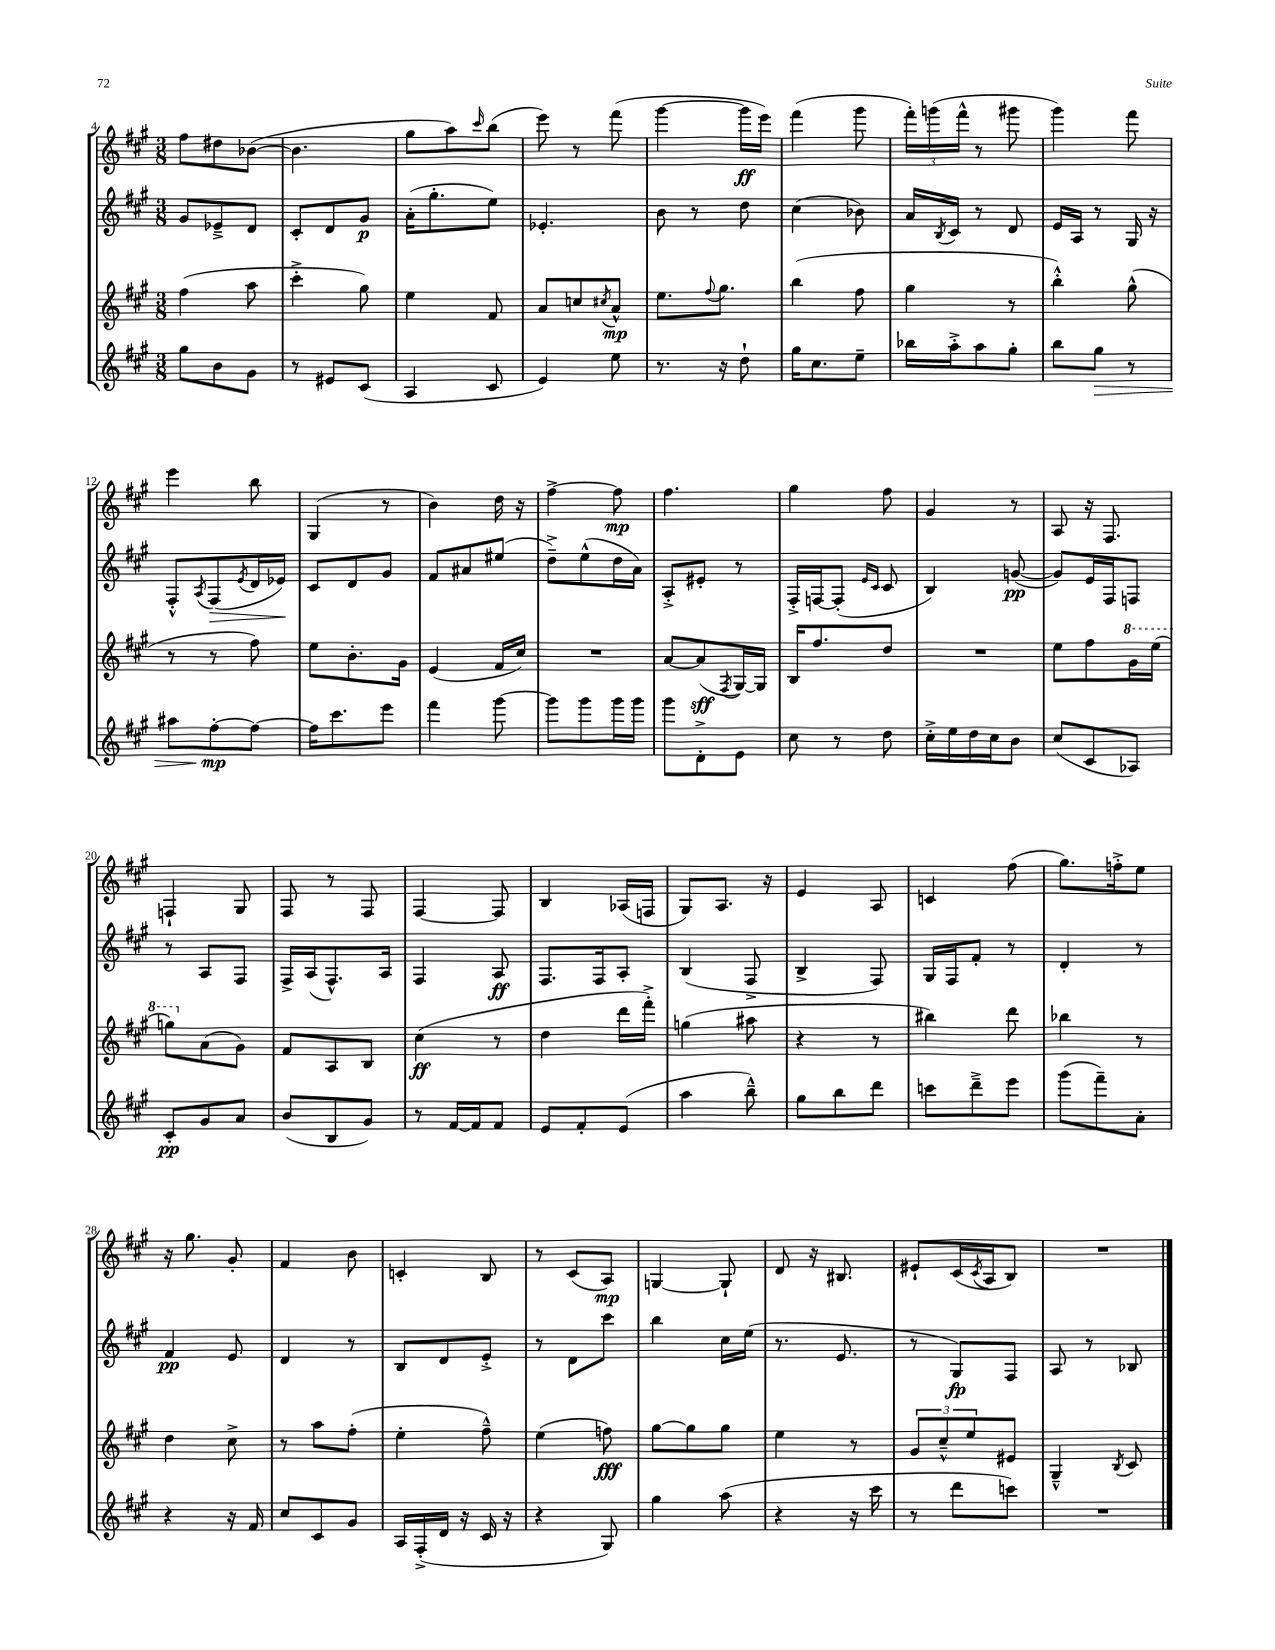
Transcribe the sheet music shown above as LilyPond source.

<<
\new StaffGroup <<
\new Staff = "s0" {
    \clef treble \key a \major \numericTimeSignature \time 3/8
    fis''8 dis''8 bes'8~( |
    bes'4. |
    gis''8 a''8) \grace { cis'''16 } b''8( |
    e'''8) r8 fis'''8( |
    gis'''4~ gis'''16\ff e'''16) |
    fis'''4( gis'''8 |
    \tuplet 3/2 { fis'''16-.) g'''16( fis'''16-^ } r8 gis'''8 |
    gis'''4) fis'''8 |
    e'''4 b''8 |
    gis4( r8 |
    b'4) d''16 r16 |
    fis''4~-> fis''8\mp |
    fis''4. |
    gis''4 fis''8 |
    gis'4 r8 |
    a8 r16 fis8. |
    f4-! gis8 |
    fis8 r8 fis8 |
    fis4~ fis8 |
    b4 aes16( f16 |
    gis8) a8. r16 |
    e'4 a8 |
    c'4 fis''8( |
    gis''8.) f''16-.-> e''8 |
    r16 gis''8. gis'8-. |
    fis'4 b'8 |
    c'4-. b8 |
    r8 cis'8( a8\mp) |
    g4~ g8-! |
    d'8 r16 bis8. |
    eis'8-! cis'16( \acciaccatura { cis'8 } a16 b8) |
    R4. \bar "|." |
}
\new Staff = "s1" {
    \clef treble \key a \major \numericTimeSignature \time 3/8
    gis'8 ees'8---> d'8 |
    cis'8-. d'8 gis'8\p |
    a'16-.( gis''8.-. e''8) |
    ees'4.-. |
    b'8 r8 d''8 |
    cis''4( bes'8) |
    a'16 \acciaccatura { b8 } cis'16 r8 d'8 |
    e'16 a16 r8 gis16 r16 |
    fis8-.-^ \acciaccatura { a8 } fis8\>( \acciaccatura { e'8 } d'16 ees'16\!) |
    cis'8 d'8 gis'8 |
    fis'8 ais'8 eis''8( |
    d''8--->) e''8-^( d''16 a'16) |
    a8-.-> eis'8-. r8 |
    fis16-.-> f16~ f8-.( \grace { e'16 cis'16 } cis'8 |
    b4) g'8~\pp( |
    g'8) e'16 fis16 f8 |
    r8 a8 fis8 |
    fis16-> a16( fis8.-^) a16 |
    fis4 a8\ff |
    fis8. fis16 a8-. |
    b4( fis8-> |
    b4-> fis8) |
    gis16 fis16 fis'8-. r8 |
    d'4-. r8 |
    fis'4\pp e'8 |
    d'4 r8 |
    b8 d'8 e'8-.-> |
    r8 d'8 cis'''8 |
    b''4 cis''16 e''16( |
    r8. e'8. |
    r8 gis8\fp) fis8 |
    a8 r8 bes8 \bar "|." |
}
\new Staff = "s2" {
    \clef treble \key a \major \numericTimeSignature \time 3/8
    fis''4( a''8 |
    cis'''4-.-> gis''8) |
    e''4 fis'8 |
    a'8 c''8 \acciaccatura { cis''8 } a'8-^\mp |
    e''8. \appoggiatura { fis''8 } gis''8. |
    b''4( fis''8 |
    gis''4 r8 |
    b''4-.-^) gis''8-^( |
    r8 r8 fis''8) |
    e''8 b'8.-. gis'16 |
    e'4( fis'16 cis''16) |
    R4. |
    a'8~ a'8\sff( \acciaccatura { fis8 } gis16~) gis16 |
    b16 fis''8. d''8 |
    R4. |
    e''8 fis''8 \ottava #1 gis''16 e'''16( |
    g'''8) \ottava #0 a'8( gis'8) |
    fis'8 a8 b8 |
    cis''4\ff( r8 |
    d''4 d'''16 fis'''16-.->) |
    g''4( ais''8 |
    r4 r8 |
    bis''4) d'''8 |
    bes''4 r8 |
    d''4 cis''8-> |
    r8 a''8 fis''8-.( |
    e''4-. fis''8---^) |
    e''4( f''8\fff) |
    gis''8~ gis''8 gis''8 |
    e''4 r8 |
    \tuplet 3/2 { gis'8 cis''8---^ e''8 } eis'8 |
    gis4---^ \acciaccatura { b8 } cis'8 \bar "|." |
}
\new Staff = "s3" {
    \clef treble \key a \major \numericTimeSignature \time 3/8
    gis''8 b'8 gis'8 |
    r8 eis'8 cis'8( |
    a4 cis'8 |
    e'4) e''8 |
    r8. r16 d''8-! |
    gis''16 cis''8. e''8-- |
    bes''16 a''16-.-> a''8 gis''8-. |
    b''8 gis''8\> r8 |
    ais''8 fis''8~-.\mp\! fis''8~ |
    fis''16 cis'''8. e'''8 |
    fis'''4 gis'''8~ |
    gis'''8 gis'''8 gis'''16 gis'''16 |
    gis'''8 d'8-.-> e'8 |
    cis''8 r8 d''8 |
    cis''16-.-> e''16 d''16 cis''16 b'8 |
    cis''8( cis'8 aes8) |
    cis'8-.\pp gis'8 a'8 |
    b'8( b8 gis'8) |
    r8 fis'16~ fis'16 fis'8 |
    e'8 fis'8-. e'8( |
    a''4 b''8---^) |
    gis''8 b''8 d'''8 |
    c'''8 d'''8---> e'''8 |
    gis'''8( fis'''8--) a'8-. |
    r4 r16 fis'16 |
    cis''8 cis'8 gis'8 |
    a16 fis16-.->( d'16 r16 cis'16 r16 |
    r4 gis8) |
    gis''4 a''8( |
    r4 r16 cis'''16 |
    r8 d'''8 c'''8) |
    R4. \bar "|." |
}
>>
>>
\layout { \context { \Score currentBarNumber = #4 } }
